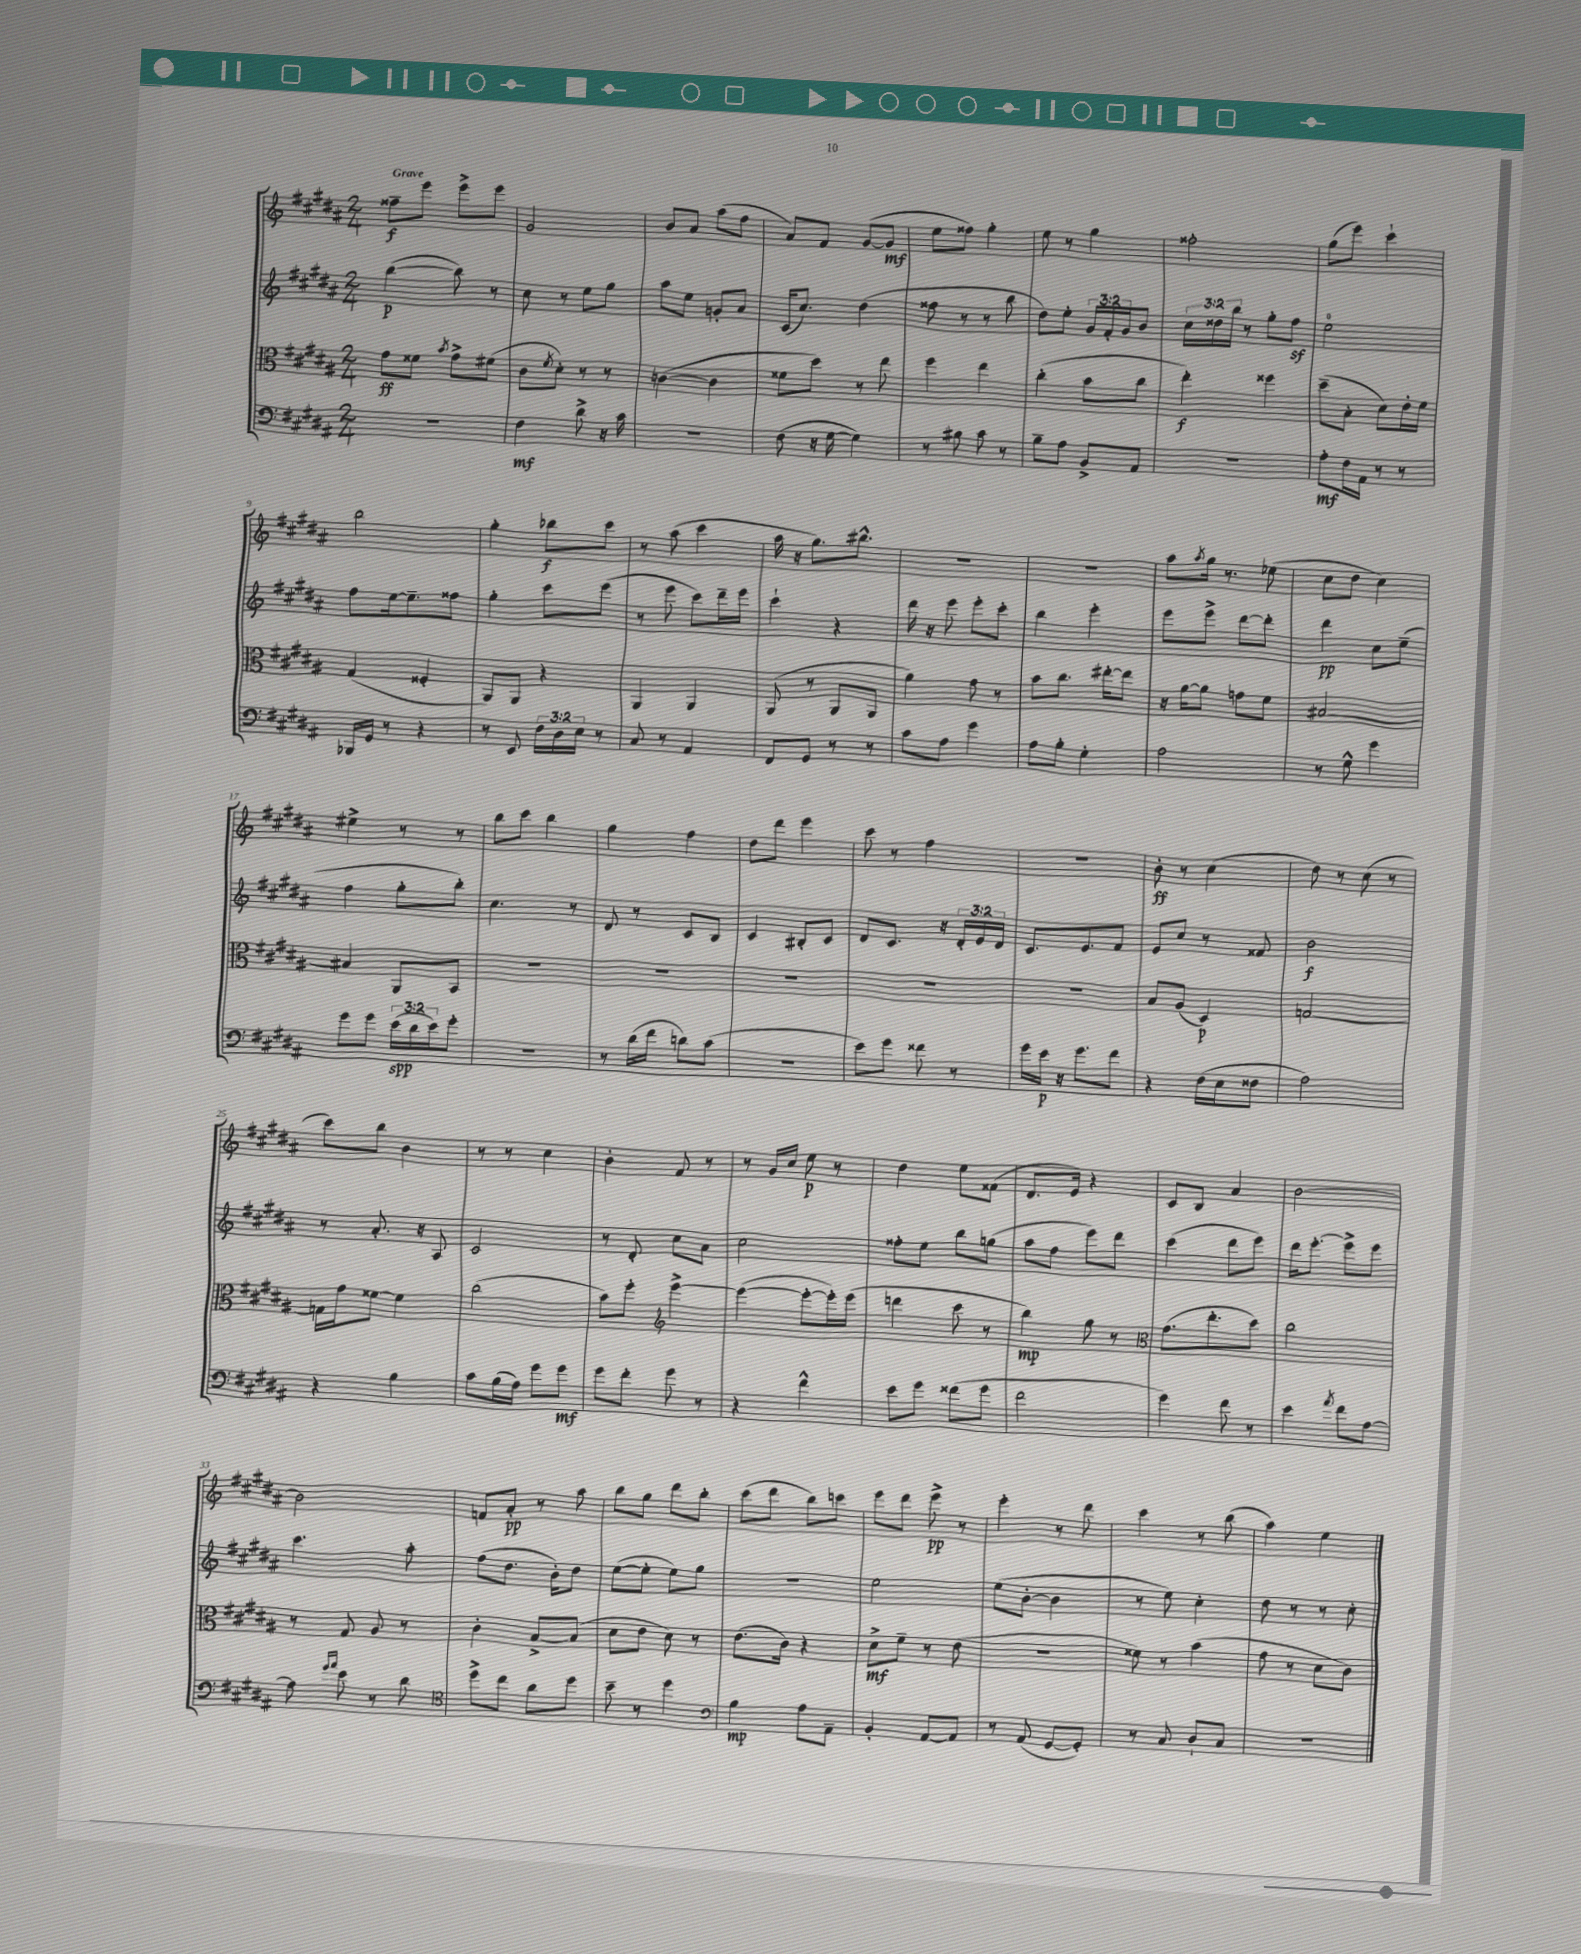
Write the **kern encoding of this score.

**kern	**dynam	**kern	**dynam	**kern	**dynam	**kern	**dynam
*part4	*part4	*part3	*part3	*part2	*part2	*part1	*part1
*staff4	*staff4	*staff3	*staff3	*staff2	*staff2	*staff1	*staff1
*clefF4	*	*clefC3	*	*clefG2	*	*clefG2	*
*k[f#c#g#d#a#]	*	*k[f#c#g#d#a#]	*	*k[f#c#g#d#a#]	*	*k[f#c#g#d#a#]	*
*M2/4	*	*M2/4	*	*M2/4	*	*M2/4	*
=1	=1	=1	=1	=1	=1	=1	=1
!	!	!	!	!	!	!LO:TX:a:B:t=Grave	!
2r	.	8g#\L	ff	([4bb\	p	8ff##X~\L	f
.	.	8f##X\J	.	.	.	8eee\J	.
.	.	8qb/	.	.	.	.	.
.	.	8g#^\L	.	8bb\])	.	8eee^\L	.
.	.	(8f#X\J	.	8r	.	8eee\J	.
=2	=2	=2	=2	=2	=2	=2	=2
4F#\	mf	8c#\L	.	8cc#\	.	2g#/	.
.	.	8qf#/	.	.	.	.	.
.	.	8d#'\J)	.	8r	.	.	.
8d#^\	.	8r	.	8ee\L	.	.	.
16r	.	8r	.	8gg#\J	.	.	.
16c#\	.	.	.	.	.	.	.
=3	=3	=3	=3	=3	=3	=3	=3
2r	.	([4cn\	.	8aa#\L	.	8b/L	.
.	.	.	.	8ee\J	.	8a#/J	.
.	.	4c\]	.	8gn'/L	.	(8aa#\L	.
.	.	.	.	8a#/J	.	8ff#\J	.
=4	=4	=4	=4	=4	=4	=4	=4
(8F#\	.	8f##X\L	.	(16c#/KL	.	8a#/L)	.
.	.	.	.	8.cc#/J)	.	.	.
16r	.	8dd#\J)	.	.	.	8f#/J	.
[16G#\	.	.	.	.	.	.	.
4G#\])	.	8r	.	(4dd#\	.	([8g#/L	.
.	.	8ee\	.	.	.	8g#/J]	mf
=5	=5	=5	=5	=5	=5	=5	=5
8r	.	4ff#\	.	8ff##X\	.	8ee\L	.
8B#X\	.	.	.	8r	.	8ff##X\J)	.
8c#\	.	4ee\	.	8r	.	4gg#'\	.
8r	.	.	.	8bb\	.	.	.
=6	=6	=6	=6	=6	=6	=6	=6
8B~\L	.	(4cc#'\	.	8dd#\L)	.	8ee\	.
8A#\J	.	.	.	8ee'\J	.	8r	.
8BB^/L	.	8b\L	.	24g#/LL	.	4gg#\	.
.	.	.	.	24f#'/	.	.	.
.	.	.	.	24g#/J	.	.	.
8AA#/J	.	8cc#\J	.	8b/J	.	.	.
=7	=7	=7	=7	=7	=7	=7	=7
2r	.	4ee'\)	f	24cc#\LL	.	2ff##X'\	.
.	.	.	.	24dd##X\	.	.	.
.	.	.	.	24bb\JJ	.	.	.
.	.	.	.	8r	.	.	.
.	.	4ff##X\	.	8gg#'\L	.	.	.
.	.	.	.	8ff#z\J	.	.	.
=8	=8	=8	=8	=8	=8	=8	=8
8A#'\L	mf	(8dd#~\L	.	2ee\	.	(8gg#\L	.
16F#\L	.	8B'\J	.	.	.	8eee\J)	.
16AA#\JJ	.	.	.	.	.	.	.
8r	.	8d#\L)	.	.	.	4ccc#`\	.
8r	.	16e'\L	.	.	.	.	.
.	.	16f#\JJ	.	.	.	.	.
!!LO:LB:g=z
=9	=9	=9	=9	=9	=9	=9	=9
16BBB-X/LL	.	(4G#/	.	8ff#\L	.	2bb\	.
16GG#/JJ	.	.	.	.	.	.	.
8r	.	.	.	[16ee\k	.	.	.
.	.	.	.	8.ee~\]	.	.	.
4r	.	4F##X'/	.	.	.	.	.
.	.	.	.	8ff##X\J	.	.	.
=10	=10	=10	=10	=10	=10	=10	=10
8r	.	8AA#/L)	.	4gg#'\	.	4gg#'\	.
8EE/	.	8AA#/J	.	.	.	.	.
24F#\LL	.	4r	.	8ccc#\L	.	8bb-X\L	f
24D#\	.	.	.	.	.	.	.
24E\JJ	.	.	.	.	.	.	.
8r	.	.	.	(8eee\J	.	8ccc#\J	.
=11	=11	=11	=11	=11	=11	=11	=11
8C#/	.	4AA#/	.	8r	.	8r	.
8r	.	.	.	8eee\	.	(8aa#\	.
4AA#/	.	4AA#/	.	8ccc#\L)	.	4ccc#\	.
.	.	.	.	16ddd#~\L	.	.	.
.	.	.	.	16eee\JJ	.	.	.
=12	=12	=12	=12	=12	=12	=12	=12
8FF#/L	.	(8AA#/	.	4ccc#`\	.	16aa#\	.
.	.	.	.	.	.	16r	.
8GG#/J	.	8r	.	.	.	8.gg#\L)	.
8r	.	8AA#/L	.	4r	.	.	.
.	.	.	.	.	.	8.bb#X^^\J	.
8r	.	8AA#/J	.	.	.	.	.
=13	=13	=13	=13	=13	=13	=13	=13
8c#\L	.	4a#\)	.	16ddd#\	.	2r	.
.	.	.	.	16r	.	.	.
8A#\J	.	.	.	8eee\	.	.	.
4g#\	.	8g#\	.	8eee'\L	.	.	.
.	.	8r	.	8ccc#'\J	.	.	.
=14	=14	=14	=14	=14	=14	=14	=14
8A#\L	.	8b\L	.	4bb\	.	2r	.
8B'\J	.	8.cc#\J	.	.	.	.	.
4G#'\	.	.	.	4eee'\	.	.	.
.	.	[16ee#X'\KL	.	.	.	.	.
.	.	8ee#\J]	.	.	.	.	.
=15	=15	=15	=15	=15	=15	=15	=15
2A#\	.	16r	.	8eee\L	.	8aa#\L	.
.	.	[16a#\KL	.	.	.	.	.
.	.	.	.	.	.	8qaa#/	.
.	.	8a#\J]	.	8eee^\J	.	16gg#\Jk	.
.	.	.	.	.	.	8.r	.
.	.	8gn\L	.	[8ddd#\L	.	.	.
.	.	8f#\J	.	8ddd#'\J]	.	(8ee-X\	.
=16	=16	=16	=16	=16	=16	=16	=16
8r	.	[2B#X/	.	4ddd#\	pp	8cc#\L	.
8G#^^\	.	.	.	.	.	8dd#\J	.
4g#\	.	.	.	8cc#\L	.	4cc#\)	.
.	.	.	.	(8ee~\J	.	.	.
!!LO:LB:g=z
=17	=17	=17	=17	=17	=17	=17	=17
8g#\L	.	4B#X/]	.	4ff#\	.	4ee#X^\	.
8g#\J	.	.	.	.	.	.	.
(24e\LL	spp	8AA#/L	.	8gg#'\L	.	8r	.
24d#\	.	.	.	.	.	.	.
24e\J)	.	.	.	.	.	.	.
8g#'\J	.	8BB/J	.	8bb'\J)	.	8r	.
=18	=18	=18	=18	=18	=18	=18	=18
2r	.	2r	.	4.cc#\	.	8bb\L	.
.	.	.	.	.	.	8ccc#\J	.
.	.	.	.	.	.	4bb\	.
.	.	.	.	8r	.	.	.
=19	=19	=19	=19	=19	=19	=19	=19
8r	.	2r	.	8d#/	.	4gg#\	.
(16d#\LL	.	.	.	8r	.	.	.
16f#\JJ	.	.	.	.	.	.	.
8dn\L)	.	.	.	8c#/L	.	4ff#\	.
(8c#\J	.	.	.	8B/J	.	.	.
=20	=20	=20	=20	=20	=20	=20	=20
2r	.	2r	.	4c#/	.	8dd#\L	.
.	.	.	.	.	.	8ddd#\J	.
.	.	.	.	8B#X'/L	.	4eee\	.
.	.	.	.	8c#/J	.	.	.
=21	=21	=21	=21	=21	=21	=21	=21
8e\L)	.	2r	.	8d#/L	.	8ccc#\	.
8g#\J	.	.	.	8.c#/J	.	8r	.
8f##X\	.	.	.	.	.	4ff#\	.
.	.	.	.	16r	.	.	.
8r	.	.	.	24d#'/LL	.	.	.
.	.	.	.	24e/	.	.	.
.	.	.	.	24d#/JJ	.	.	.
=22	=22	=22	=22	=22	=22	=22	=22
16g#\LL	.	2r	.	8.c#/L	.	2r	.
16e\JJ	p	.	.	.	.	.	.
16r	.	.	.	.	.	.	.
8.g#\L	.	.	.	8.e/	.	.	.
8f#\J	.	.	.	8f#/J	.	.	.
=23	=23	=23	=23	=23	=23	=23	=23
4r	.	8B/L	.	8e/L	.	8b'\	ff
.	.	(8A#/J	.	8cc#/J	.	8r	.
(16F#\LL	.	4D#/)	p	8r	.	(4cc#\	.
16E\J	.	.	.	.	.	.	.
8F##X\J	.	.	.	8f##X/	.	.	.
=24	=24	=24	=24	=24	=24	=24	=24
2A#\)	.	[2Gn/	.	2b\	f	8dd#\)	.
.	.	.	.	.	.	8r	.
.	.	.	.	.	.	(8cc#\	.
.	.	.	.	.	.	8r	.
!!LO:LB:g=z
=25	=25	=25	=25	=25	=25	=25	=25
4r	.	16Gn\LL]	.	8r	.	8ccc#\L)	.
.	.	16g#\J	.	.	.	.	.
.	.	[8f##X\J	.	8.a#'/	.	8bb\J	.
4B\	.	4f##\]	.	.	.	4b\	.
.	.	.	.	16r	.	.	.
.	.	.	.	8A#/	.	.	.
=26	=26	=26	=26	=26	=26	=26	=26
8c#\L	.	(2cc#\	.	2c#/	.	8r	.
(16B\L	.	.	.	.	.	8r	.
16A#\JJ)	.	.	.	.	.	.	.
8g#\L	.	.	.	.	.	4cc#\	.
8g#\J	mf	.	.	.	.	.	.
=27	=27	=27	=27	=27	=27	=27	=27
8g#\L	.	8b\L)	.	8r	.	4b'\	.
8f#'\J	.	8ff#'\J	.	8d#'/	.	.	.
*	*	*clefG2	*	*	*	*	*
8g#\	.	[4eee^\	.	8cc#\L	.	8f#/	.
8r	.	.	.	8a#\J	.	8r	.
=28	=28	=28	=28	=28	=28	=28	=28
4r	.	(4eee\_	.	2cc#\	.	8r	.
.	.	.	.	.	.	16g#/LL	.
.	.	.	.	.	.	16cc#/JJ	.
4f#^^\	.	8eee'\L_	.	.	.	8ee\	p
.	.	16eee'\L])	.	.	.	8r	.
.	.	(16eee\JJ	.	.	.	.	.
=29	=29	=29	=29	=29	=29	=29	=29
8e\L	.	4dddn\	.	8ff##X'\L	.	4dd#\	.
8g#\J	.	.	.	8ee\J	.	.	.
(8f##X\L	.	8ccc#\	.	8bb\L	.	8ee\L	.
8g#\J	.	8r	.	(8ggn\J	.	(8f##X\J	.
=30	=30	=30	=30	=30	=30	=30	=30
2f#\	.	4bb\)	mp	8aa#\L	.	8.d#/L	.
.	.	.	.	8ff#\J	.	.	.
.	.	.	.	.	.	16e/Jk)	.
.	.	8gg#\	.	8eee\L)	.	4r	.
.	.	8r	.	8ddd#\J	.	.	.
=31	=31	=31	=31	=31	=31	=31	=31
*	*	*clefC3	*	*	*	*	*
4g#\)	.	(8.g#\L	.	(4ccc#\	.	8c#/L	.
.	.	.	.	.	.	8B/J	.
.	.	8.ee'\	.	.	.	.	.
8f#\	.	.	.	8ddd#\L	.	4a#/	.
8r	.	8dd#\J)	.	8eee\J)	.	.	.
=32	=32	=32	=32	=32	=32	=32	=32
4e\	.	2cc#\	.	16ddd#\KL	.	[2b\	.
.	.	.	.	[8.eee'\J	.	.	.
8qa#/	.	.	.	.	.	.	.
8f#\L	.	.	.	8eee^\L]	.	.	.
[8A#\J	.	.	.	8eee\J	.	.	.
!!LO:LB:g=z
=33	=33	=33	=33	=33	=33	=33	=33
8A#\]	.	8r	.	4.ccc#\	.	2b\]	.
16qqg#/LL	.	.	.	.	.	.	.
16qqa#/JJ	.	.	.	.	.	.	.
8e\	.	8G#/	.	.	.	.	.
8r	.	8A#/	.	.	.	.	.
8d#\	.	8r	.	8aa#'\	.	.	.
=34	=34	=34	=34	=34	=34	=34	=34
*clefC4	*	*	*	*	*	*	*
8dd#^\L	.	4c#'\	.	(8ff#\L	.	8fn/L	.
8cc#\J	.	.	.	8.dd#\J	.	8a#'/J	pp
8a#\L	.	[8B^/L	.	.	.	8r	.
.	.	.	.	16b'\KL)	.	.	.
8dd#\J	.	(8B/J]	.	8dd#\J	.	8aa#\	.
=35	=35	=35	=35	=35	=35	=35	=35
8b~\	.	8d#\L	.	([8ee\L	.	8bb\L	.
8r	.	8e\J	.	8ee'\J]	.	8gg#\J	.
4dd#\	.	8d#\)	.	8ee\L)	.	8ddd#\L	.
.	.	8r	.	8gg#\J	.	8bb'\J	.
=36	=36	=36	=36	=36	=36	=36	=36
*clefF4	*	*	*	*	*	*	*
4B\	mp	(8.e\L	.	2r	.	(8ccc#\L	.
.	.	.	.	.	.	8ddd#\J	.
.	.	16c#\Jk)	.	.	.	.	.
8A#\L	.	4r	.	.	.	8bb\L)	.
8AA#~\J	.	.	.	.	.	8cccn\J	.
=37	=37	=37	=37	=37	=37	=37	=37
4BB'/	.	8d#^\L	mf	2ee\	.	8eee\L	.
.	.	8f#~\J	.	.	.	8ddd#\J	.
[8AA#/L	.	8r	.	.	.	8eee^\	pp
8AA#/J]	.	(8e\	.	.	.	8r	.
=38	=38	=38	=38	=38	=38	=38	=38
8r	.	2r	.	(8ee\L	.	4eee'\	.
(8AA#/	.	.	.	[8b'\J	.	.	.
[8GG#/L	.	.	.	4b\]	.	8r	.
8GG#'/J])	.	.	.	.	.	8ddd#\	.
=39	=39	=39	=39	=39	=39	=39	=39
8r	.	8f##X\)	.	8r	.	4ccc#\	.
8C#/	.	8r	.	8ee\)	.	.	.
8D#`/L	.	(4b\	.	4cc#'\	.	8r	.
8C#/J	.	.	.	.	.	(8bb\	.
=40	=40	=40	=40	=40	=40	=40	=40
2r	.	8g#\	.	8dd#\	.	4aa#\)	.
.	.	8r	.	8r	.	.	.
.	.	8d#\L	.	8r	.	4ee\	.
.	.	8c#\J)	.	8cc#'\	.	.	.
==	==	==	==	==	==	==	==
*-	*-	*-	*-	*-	*-	*-	*-
